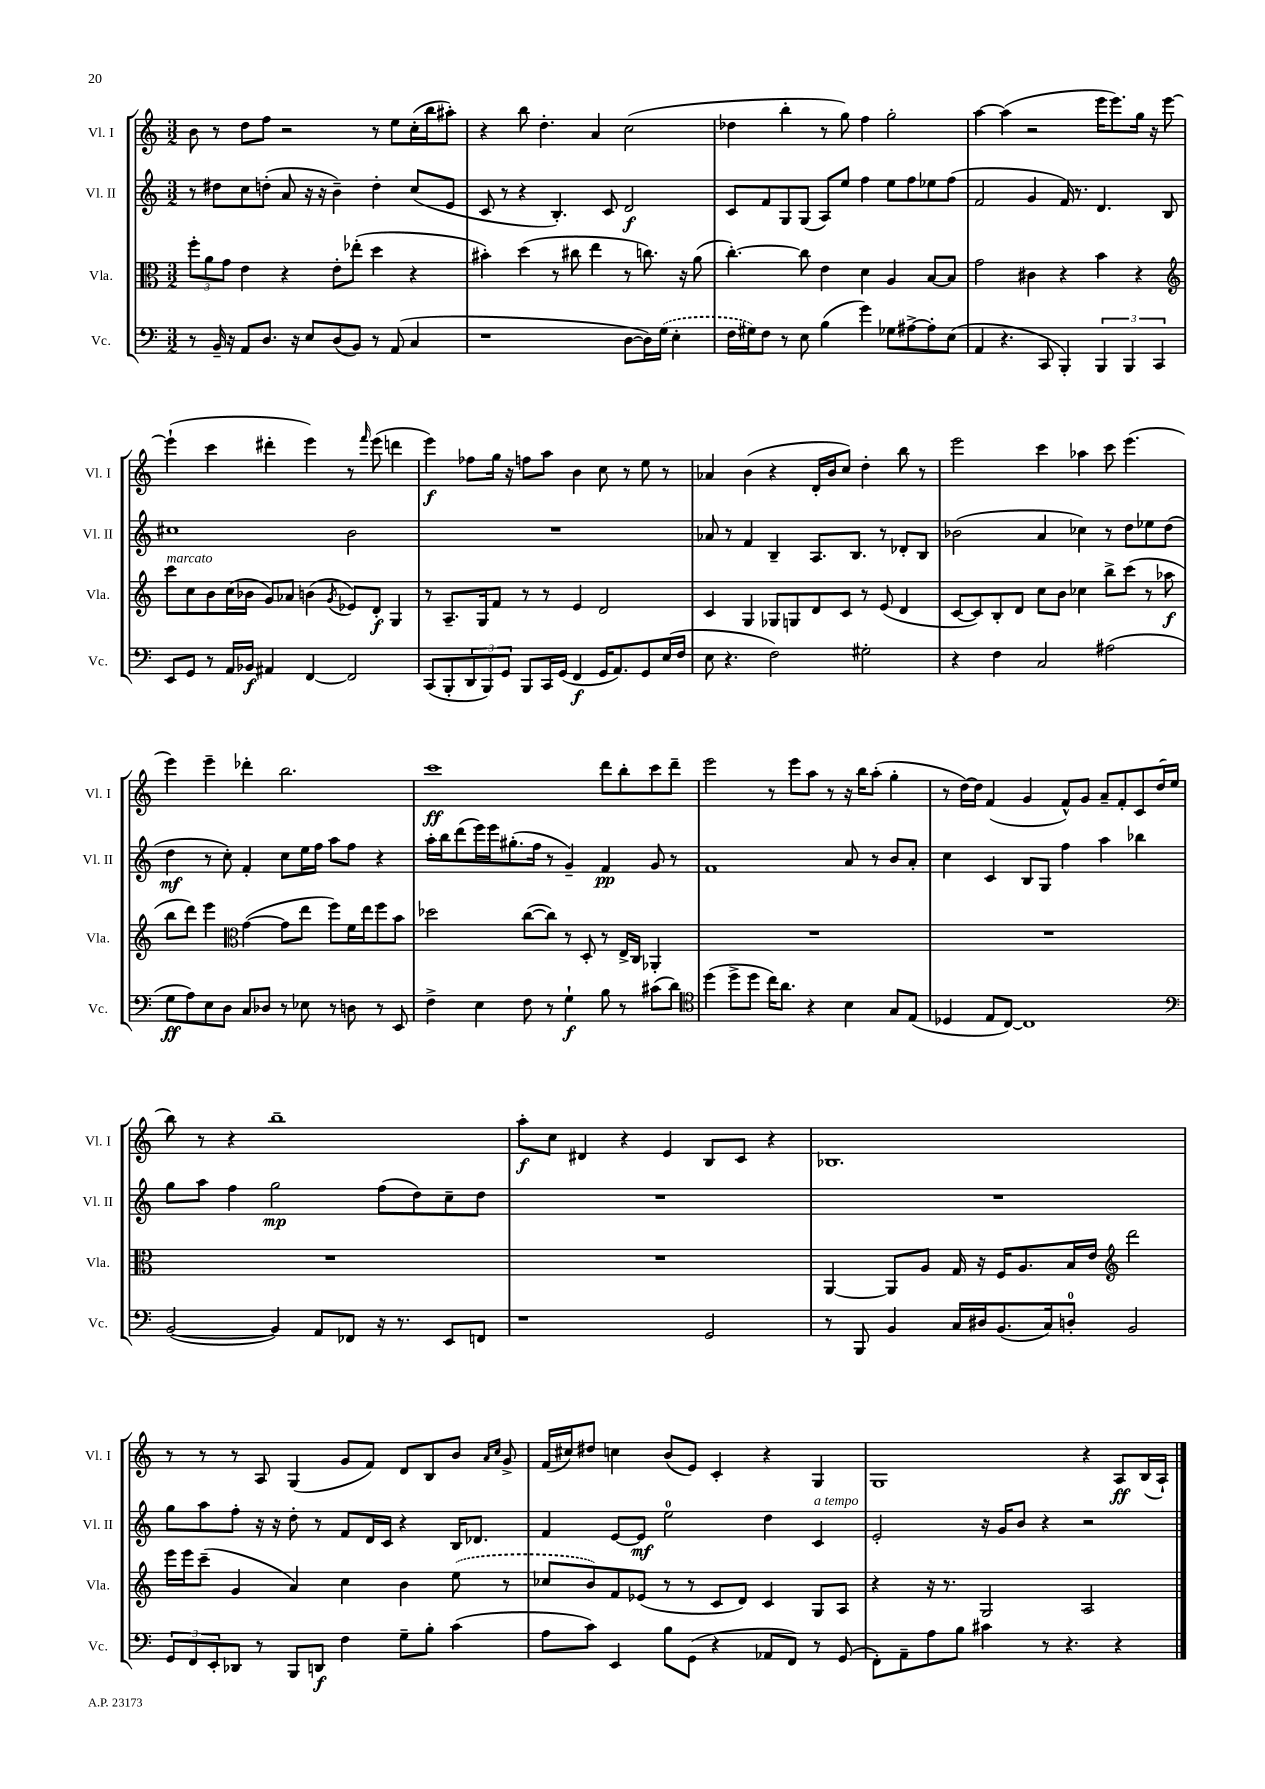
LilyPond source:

<<
\new StaffGroup <<
\new Staff = "s0" \with { instrumentName = "Vl. I" shortInstrumentName = "Vl. I" } {
    \clef treble \key c \major \numericTimeSignature \time 3/2
    b'8 r8 d''8 f''8 r2 r8 e''8 c''16-.( b''16 ais''8-.) |
    r4 b''8 d''4.-. a'4 c''2( |
    des''4 b''4-. r8 g''8) f''4 g''2-. |
    a''4~ a''4( r2 e'''16 e'''8.) g''16 r16 e'''8~ |
    e'''4-!( c'''4 dis'''4-. e'''4) r8 \grace { f'''16 } e'''8( d'''4 |
    e'''4\f) fes''8 g''16 r16 f''8 a''8 b'4 c''8 r8 e''8 r8 |
    aes'4 b'4( r4 d'16-. b'16 c''8) d''4-. b''8 r8 |
    e'''2 c'''4 aes''4 c'''8 e'''4.( |
    e'''4) e'''4-- des'''4-. b''2. |
    c'''1\ff d'''8 b''8-. c'''8 d'''8-- |
    e'''2 r8 e'''8 a''8 r8 r16 b''16 a''8-.( g''4-. |
    r8 d''16~) d''16 f'4( g'4 f'8-^) g'8 a'8-- f'8-. c'8 d''16( e''16 |
    b''8) r8 r4 b''1-- |
    a''8-.\f c''8 dis'4 r4 e'4 b8 c'8 r4 |
    bes1. |
    r8 r8 r8 a8 g4( g'8 f'8) d'8 b8 b'8 \grace { a'16 c''16 } g'8-> |
    f'16( cis''16) dis''8 c''4 b'8( e'8) c'4-. r4 g4 |
    g1 r4 a8\ff b16( a16-!) \bar "|." |
}
\new Staff = "s1" \with { instrumentName = "Vl. II" shortInstrumentName = "Vl. II" } {
    \clef treble \key c \major \numericTimeSignature \time 3/2
    r8 dis''8 c''8 d''8-.( a'8 r16 r16 b'4--) d''4-. c''8( e'8 |
    c'8 r8 r4 b4.-.) c'8 d'2\f |
    c'8 f'8 g8 g8( a8) e''8 f''4 e''8 f''8 ees''8 f''8( |
    f'2 g'4 f'16) r8. d'4. b8 |
    cis''1 b'2 |
    R1. |
    aes'8 r8 f'4 b4-- a8. b8. r8 des'8-. b8 |
    bes'2( a'4 ces''4) r8 d''8 ees''8 d''8( |
    d''4\mf r8 c''8-.) f'4-. c''8 e''16 f''16 a''8 f''8 r4 |
    a''16-. b''16 d'''8( e'''16) e'''16 gis''8.-.( f''16 r8 g'4--) f'4\pp g'8 r8 |
    f'1 a'8 r8 b'8 a'8-. |
    c''4 c'4 b8 g8 f''4 a''4 bes''4 |
    g''8 a''8 f''4 g''2\mp f''8( d''8) c''8-- d''8 |
    R1. |
    R1. |
    g''8 a''8 f''8-. r16 r16 d''8-. r8 f'8 d'16 c'16 r4 b16 des'8. |
    f'4 e'8~ e'8\mf e''2-0 d''4 c'4^\markup { \italic "a tempo" } |
    e'2-. r16 g'16 b'8 r4 r2 \bar "|." |
}
\new Staff = "s2" \with { instrumentName = "Vla." shortInstrumentName = "Vla." } {
    \clef alto \key c \major \numericTimeSignature \time 3/2
    \tuplet 3/2 { f''8-. a'8 g'8 } e'4 r4 e'8-. ees''8-.( d''4 r4 |
    bis'4-.) d''4( r8 cis''8 e''4 r8 c''8.) r16 a'8( |
    c''4.~-.) c''8 e'4 d'4 a4 b8~ b8 |
    g'2 cis'4 r4 b'4 r4 |
    \clef treble c'''8^\markup { \italic "marcato" } c''8 b'8 c''16( bes'16 g'8) aes'8 b'4( \acciaccatura { g'8 } ees'8) d'8-.\f g4 |
    r8 a8.-- g16 f'8 r8 r8 e'4 d'2 |
    c'4 g4 ges8 g8 d'8 c'8 r8 e'8( d'4 |
    c'8~ c'8) b8-. d'8 c''8 b'8 ces''4 b''8-> c'''8( r8 aes''8\f |
    b''8 d'''8) e'''4 \clef alto g'4~( g'8 e''8 f''8) f'16 e''16 f''8 b'8 |
    des''2 c''8~( c''8) r8 d8-. r8 e16-> c16 aes,4-. |
    R1. |
    R1. |
    R1. |
    R1. |
    a,4~ a,8 a8 g16 r16 f16 a8. b16 e'16 \clef treble d'''2 |
    e'''16 e'''16 c'''8--( g'4 a'4) c''4 b'4 \once \slurDashed e''8( r8 |
    ces''8 b'8) f'8 ees'8( r8 r8 c'8 d'8) c'4 g8 a8 |
    r4 r16 r8. g2 a2 \bar "|." |
}
\new Staff = "s3" \with { instrumentName = "Vc." shortInstrumentName = "Vc." } {
    \clef bass \key c \major \numericTimeSignature \time 3/2
    r8 b,16-- r16 a,8 d8. r16 e8 d8( b,8) r8 a,8( c4 |
    r1 d8~ d16) \once \slurDashed g16( e4-. |
    f16 gis16) f8 r8 e8 b4( g'4) ges8 ais8~-> ais8-. e8( |
    a,4 r4. c,8 b,,4-.) \tuplet 3/2 { b,,4 b,,4 c,4 } |
    e,8 g,8 r8 a,16 bes,16\f ais,4 f,4~ f,2 |
    c,8( b,,8-. \tuplet 3/2 { d,8 b,,8) g,8 } b,,8 c,16 g,16( f,4\f g,16 a,8.) g,8 e16( f16 |
    e8 r4. f2) gis2-. |
    r4 f4 c2 ais2( |
    g8\ff a8) e8 d8 c8 des8 r8 ees8 r8 d8 r8 e,8 |
    f4-> e4 f8 r8 g4-!\f b8 r8 cis'8( d'8) |
    \clef tenor d''4( d''8-> d''8 c''16) a'8. r4 b4 g8 e8( |
    des4 e8 c8~) c1 |
    \clef bass b,2~( b,4) a,8 fes,8 r16 r8. e,8 f,8 |
    r1 g,2 |
    r8 b,,8 b,4 c16 dis16 b,8.( c16) d8-0-. b,2 |
    \tuplet 3/2 { g,8 f,8 e,8-. } des,8 r8 b,,8 d,8\f f4 g8-- b8-. c'4( |
    a8 c'8) e,4 b8 g,8( r4 aes,8 f,8) r8 g,8( |
    f,8-.) a,8-- a8 b8 cis'4 r8 r4. r4 \bar "|." |
}
>>
>>
\layout { \context { \Score \remove "Bar_number_engraver" } }
